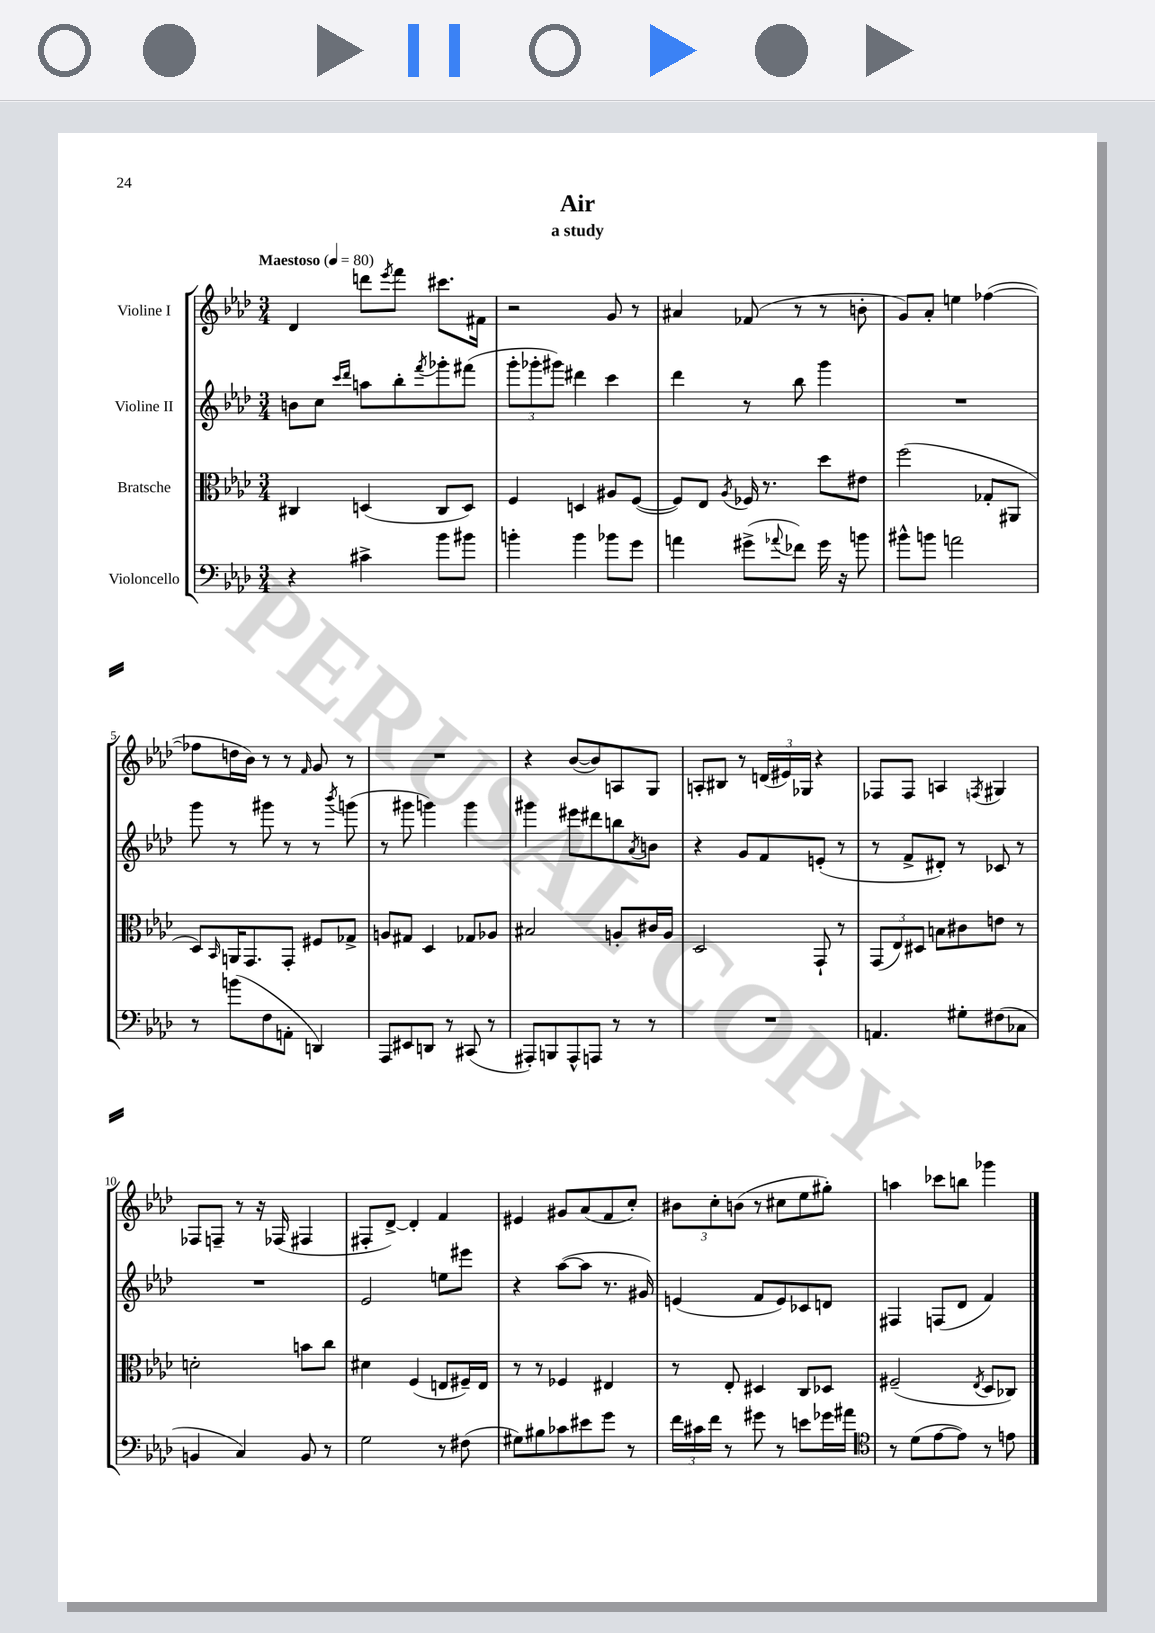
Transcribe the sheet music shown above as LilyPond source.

\header { title = "Air" subtitle = "a study" }
<<
\new StaffGroup <<
\new Staff = "s0" \with { instrumentName = "Violine I" } {
    \clef treble \key aes \major \numericTimeSignature \time 3/4 \tempo "Maestoso" 4 = 80
    des'4 d'''8 \acciaccatura { ees'''8 } f'''8 cis'''8. fis'16 |
    r2 g'8 r8 |
    ais'4 fes'8( r8 r8 b'8-. |
    g'8) aes'8-. e''4 fes''4~( |
    fes''8 d''16 bes'16) r8 r8 \grace { f'16 } g'8 r8 |
    R2. |
    r4 bes'8~( bes'8) a8 g8 |
    a8-. bis8 r8 \tuplet 3/2 { d'16( eis'16) ges16 } r4 |
    fes8 fes8 a4 \acciaccatura { f8 } gis4 |
    fes8 f8-- r8 r16 fes16( fis4 |
    fis8-. des'8~->) des'4-. f'4 |
    eis'4 gis'8 aes'8( f'8 c''8-.) |
    \tuplet 3/2 { bis'8 c''8-. b'8( } r8 cis''8 ees''8 gis''8-.) |
    a''4 ces'''8 b''8 ges'''4 \bar "|." |
}
\new Staff = "s1" \with { instrumentName = "Violine II" } {
    \clef treble \key aes \major \numericTimeSignature \time 3/4
    b'8 c''8 \grace { c'''16 des'''16 } a''8 bes''8-. \acciaccatura { f'''8 } ges'''8-. fis'''8( |
    \tuplet 3/2 { g'''8-. ges'''8-. gis'''8) } dis'''4 c'''4 |
    des'''4 r8 bes''8 g'''4 |
    R2. |
    g'''8 r8 gis'''8 r8 r8 \acciaccatura { bes'''8 } g'''8( |
    r8 gis'''8 g'''4) g'''4 |
    gis'''4 eis'''8 dis'''8 b''8 \acciaccatura { aes'8 } b'8 |
    r4 g'8 f'8 e'8-.( r8 |
    r8 f'8-> dis'8-.) r8 ces'8 r8 |
    R2. |
    ees'2 e''8 eis'''8 |
    r4 aes''8~( aes''8 r8. gis'16) |
    e'4( f'8 e'8) ces'8 d'8 |
    fis4 f8( des'8 f'4) \bar "|." |
}
\new Staff = "s2" \with { instrumentName = "Bratsche" } {
    \clef alto \key aes \major \numericTimeSignature \time 3/4
    cis4 d4( cis8 d8) |
    f4 d4 ais8 f8~( |
    f8) ees8 \acciaccatura { aes8 } fes16 r8. des''8 eis'8 |
    f''2( ges8-. ais,8 |
    des8) \grace { bes,16 } a,16 g,8. g,8-. fis8 ges8-> |
    a8 gis8 des4 ges8 aes8 |
    bis2 a8-. cis'16 a16 |
    des2 g,8-! r8 |
    \tuplet 3/2 { g,8( ees8) dis8 } b8 cis'8 e'8 r8 |
    d'2-. b'8 c''8 |
    dis'4 f4( e8 fis16--) e16 |
    r8 r8 fes4 eis4 |
    r8 ees8-. dis4 c8 des8 |
    fis2--( \acciaccatura { ees8 } des8 ces8) \bar "|." |
}
\new Staff = "s3" \with { instrumentName = "Violoncello" } {
    \clef bass \key aes \major \numericTimeSignature \time 3/4
    r4 cis'4-> bes'8 bis'8 |
    b'4-. b'4 bes'8 g'8 |
    a'4 gis'8->( \appoggiatura { aes'8 } fes'8) gis'16 r16 b'8 |
    bis'8-^ b'8 a'2 |
    r8 b'8( f8 a,8-. d,4) |
    aes,,8 eis,8 d,8 r8 cis,8( r8 |
    ais,,8-.) b,,8 ais,,8-^ a,,8 r8 r8 |
    R2. |
    a,4. gis8-. fis8( ces8 |
    b,4 c4) b,8 r8 |
    g2 r8 fis8( |
    gis8) bis8 ces'8 eis'8 g'8 r8 |
    \tuplet 3/2 { f'16 cis'16 f'16 } r8 gis'8 r8 e'8 ges'16 ais'16 |
    \clef tenor r8 des'8( ees'8~ ees'8) r8 e'8 \bar "|." |
}
>>
>>
